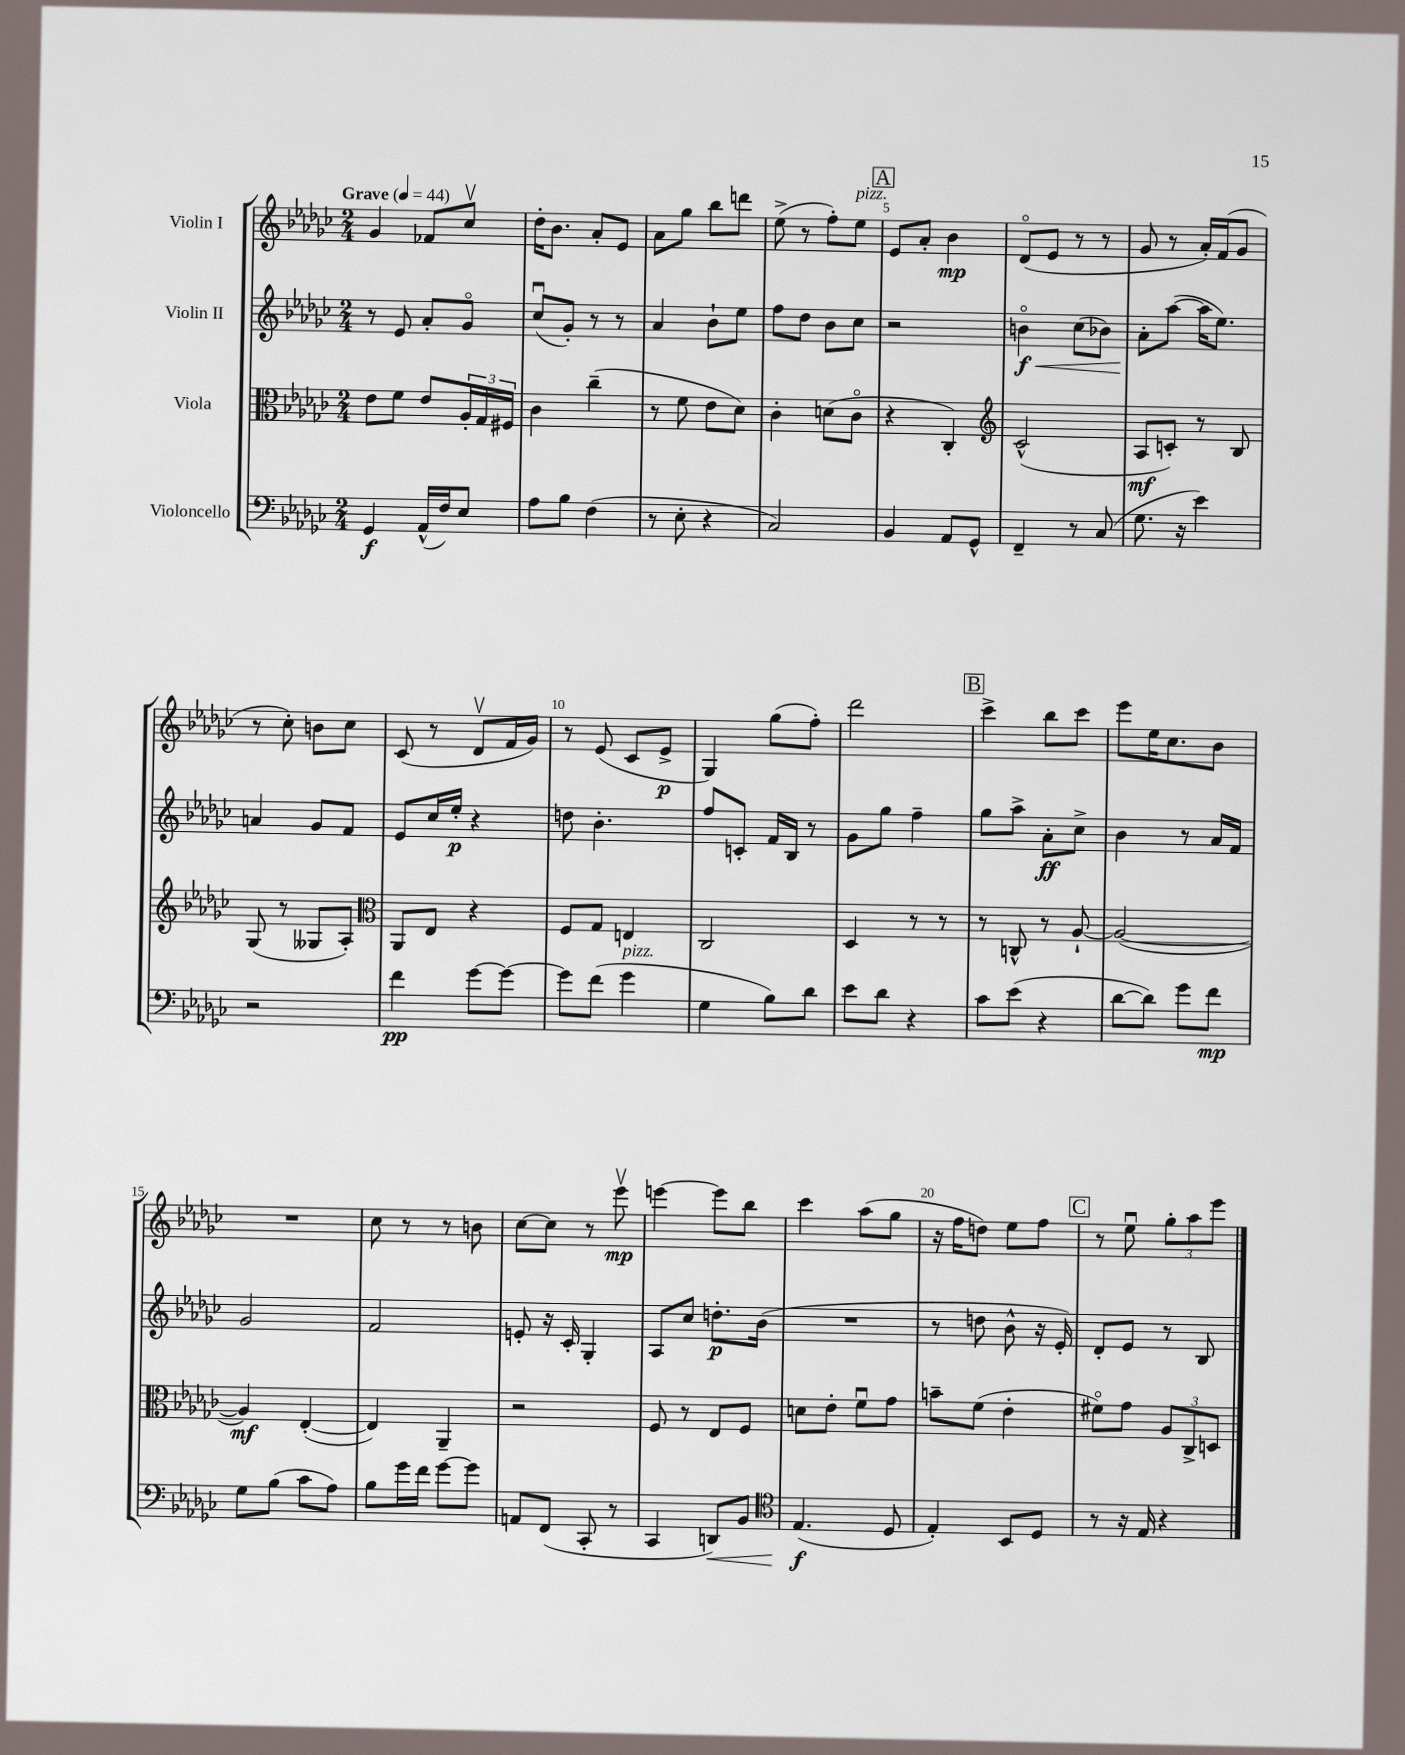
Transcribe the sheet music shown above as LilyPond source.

<<
\new StaffGroup <<
\new Staff = "s0" \with { instrumentName = "Violin I" } {
    \clef treble \key ges \major \numericTimeSignature \time 2/4 \tempo "Grave" 4 = 44
    ges'4 fes'8 ces''8\upbow |
    des''16-. bes'8. aes'8-. ees'8 |
    aes'8 ges''8 bes''8 d'''8 |
    ees''8->( r8 f''8-.) ees''8^\markup { \italic "pizz." } |
    \mark \markup { \box "A" } ees'8 aes'8-. bes'4\mp |
    des'8\flageolet( ees'8 r8 r8 |
    ges'8 r8 aes'16-.) f'16( ges'8 |
    r8 ces''8-.) b'8 ces''8 |
    ces'8( r8 des'8\upbow f'16 ges'16) |
    r8 ees'8( ces'8 ees'8->\p |
    ges4) ges''8( f''8-.) |
    des'''2 |
    \mark \markup { \box "B" } ces'''4-> bes''8 ces'''8 |
    ees'''8 ees''16 ces''8. bes'8 |
    R2 |
    ces''8 r8 r8 b'8 |
    ces''8~ ces''8 r8 ees'''8\upbow\mp |
    e'''4~ e'''8 bes''8 |
    ces'''4 aes''8( ges''8 |
    r16 f''16 d''8) ees''8 f''8 |
    \mark \markup { \box "C" } r8 ees''8\downbow \tuplet 3/2 { ges''8-. aes''8 ees'''8 } \bar "|." |
}
\new Staff = "s1" \with { instrumentName = "Violin II" } {
    \clef treble \key ges \major \numericTimeSignature \time 2/4
    r8 ees'8 aes'8-. ges'8\flageolet |
    ces''8\downbow( ges'8-.) r8 r8 |
    aes'4 bes'8-! ees''8 |
    f''8 des''8 bes'8 ces''8 |
    \mark \markup { \box "A" } r2 |
    b'4\flageolet\f\< ces''8( bes'8) |
    aes'8-.\! aes''8~( aes''16 ees''8.) |
    a'4 ges'8 f'8 |
    ees'8 ces''16 ees''16-.\p r4 |
    d''8 bes'4.-. |
    f''8 c'8-. f'16 bes16 r8 |
    ges'8 ges''8 f''4-- |
    \mark \markup { \box "B" } ges''8 aes''8-> aes'8-.\ff ces''8-> |
    bes'4 r8 aes'16 f'16 |
    ges'2 |
    f'2 |
    e'8-. r16 ces'16-. ges4-. |
    aes8 ces''8 d''8.-.\p bes'16( |
    R2 |
    r8 d''8 bes'8-^ r16 ees'16-.) |
    \mark \markup { \box "C" } des'8-. ees'8 r8 bes8 \bar "|." |
}
\new Staff = "s2" \with { instrumentName = "Viola" } {
    \clef alto \key ges \major \numericTimeSignature \time 2/4
    ees'8 f'8 ees'8 \tuplet 3/2 { aes16-. ges16 fis16 } |
    ces'4 ces''4--( |
    r8 f'8 ees'8 des'8) |
    ces'4-. d'8( ces'8\flageolet |
    \mark \markup { \box "A" } r4 ces4-.) |
    \clef treble ces'2-^( |
    aes8\mf c'8-.) r8 bes8 |
    ges8( r8 geses8 aes8-.) |
    \clef alto aes,8 ees8 r4 |
    f8 ges8 e4 |
    ces2 |
    des4 r8 r8 |
    \mark \markup { \box "B" } r8 c8-^ r8 aes8~-! |
    aes2~( |
    aes4\mf) ees4~-.( |
    ees4) aes,4-- |
    r2 |
    f8 r8 ees8 f8 |
    d'8 ees'8-. f'8\downbow ges'8 |
    b'8-- f'8( ees'4-. |
    \mark \markup { \box "C" } fis'8\flageolet) ges'8 \tuplet 3/2 { aes8 ces8-> d8 } \bar "|." |
}
\new Staff = "s3" \with { instrumentName = "Violoncello" } {
    \clef bass \key ges \major \numericTimeSignature \time 2/4
    ges,4\f aes,16-^( f16) ees8 |
    aes8 bes8 f4( |
    r8 ees8-. r4 |
    ces2) |
    \mark \markup { \box "A" } bes,4 aes,8 ges,8-^ |
    f,4-- r8 ces8( |
    ges8. r16 ees'4) |
    r2 |
    f'4\pp ges'8~ ges'8~ |
    ges'8 f'8( ges'4^\markup { \italic "pizz." } |
    ges4 bes8) des'8 |
    ees'8 des'8 r4 |
    \mark \markup { \box "B" } ces'8 ees'8( r4 |
    des'8~ des'8) ges'8 f'8\mp |
    ges8 bes8( ces'8 aes8) |
    bes8 ges'16 f'16 ges'8~ ges'8 |
    a,8 f,8( ces,8-. r8 |
    ces,4 d,8\<) bes,8 |
    \clef tenor ees4.\f\!( des8 |
    ees4-.) bes,8 des8 |
    \mark \markup { \box "C" } r8 r16 ees16 r4 \bar "|." |
}
>>
>>
\layout { \context { \Score \override BarNumber.break-visibility = ##(#f #t #t) barNumberVisibility = #(every-nth-bar-number-visible 5) } }
